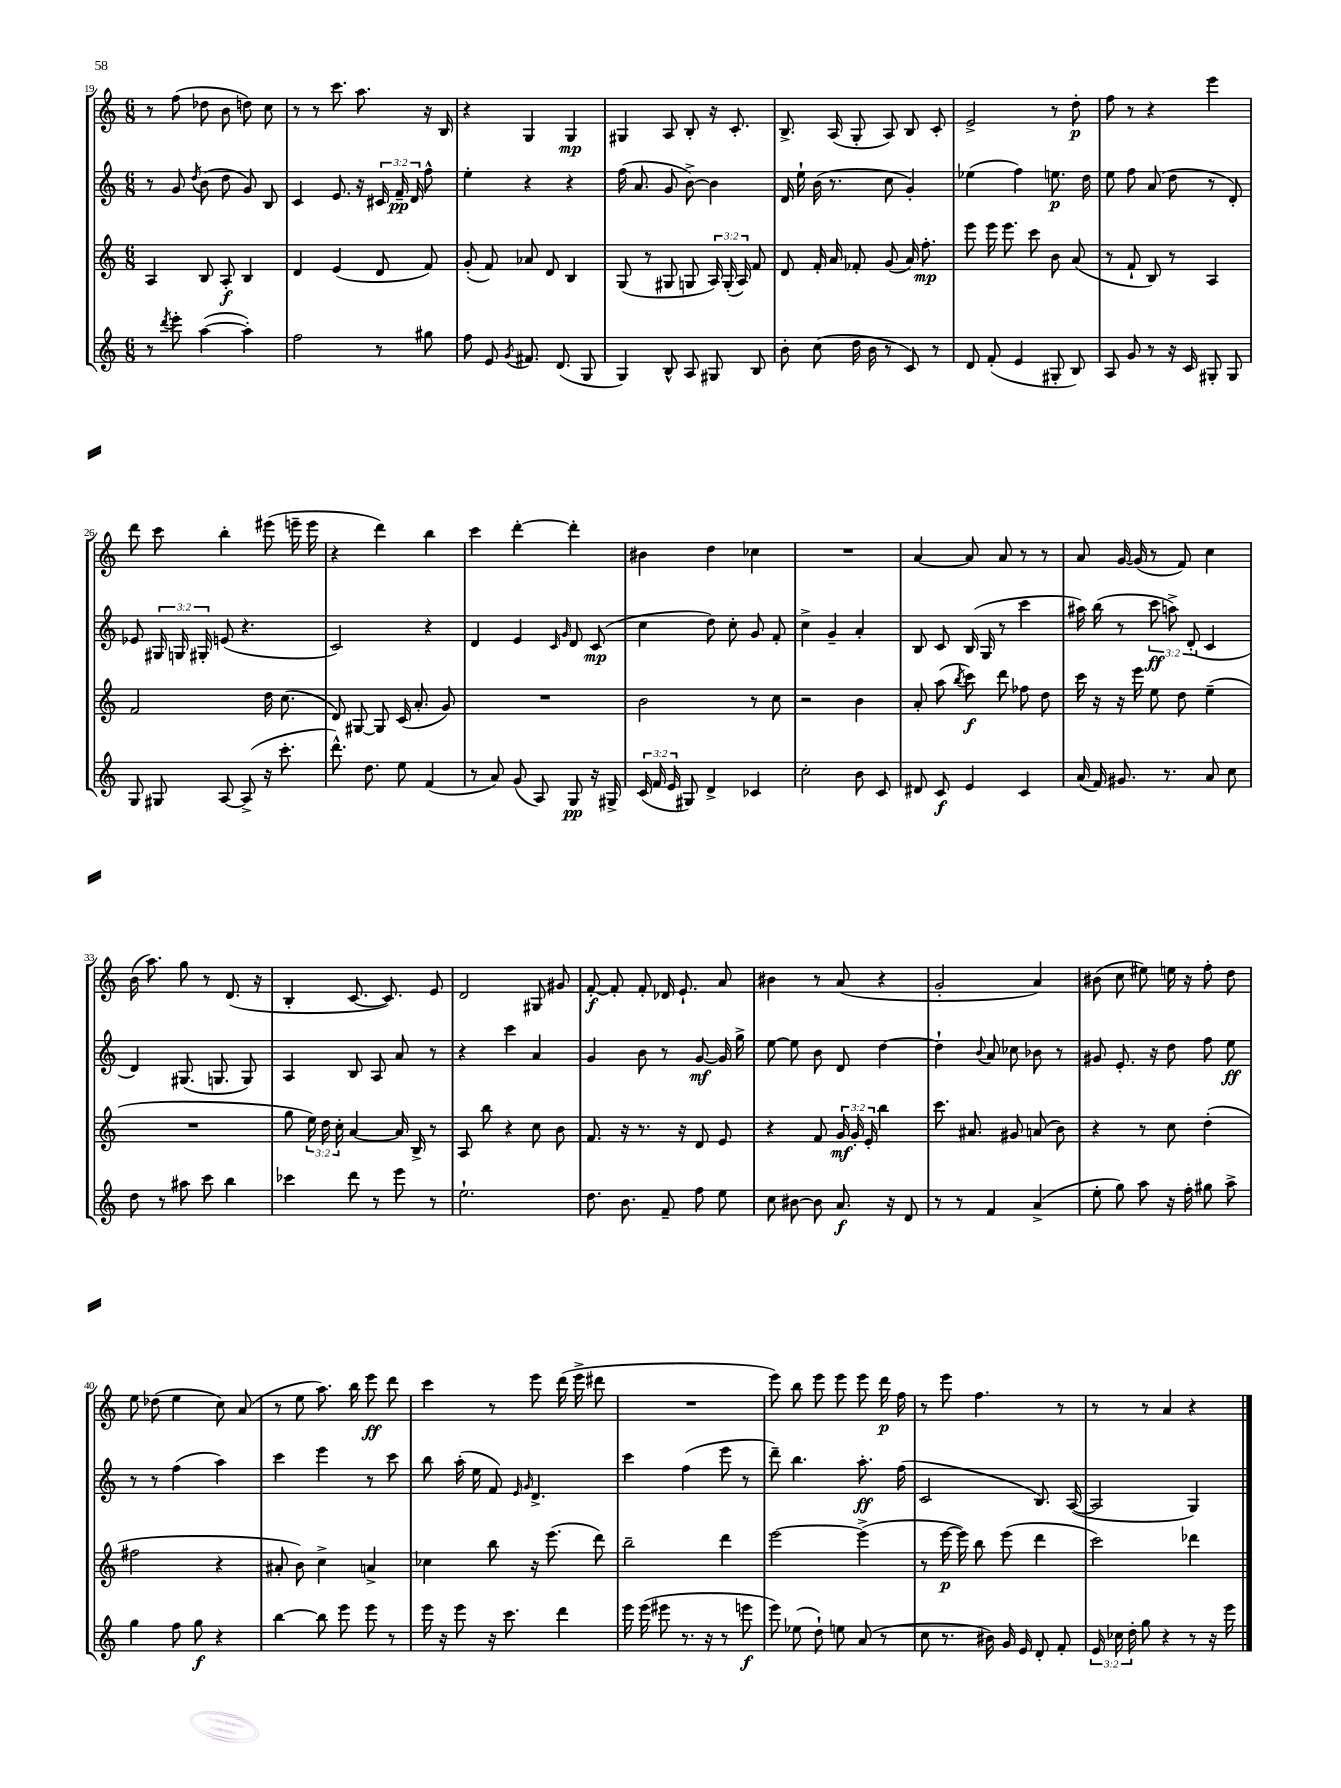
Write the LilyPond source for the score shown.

<<
\new StaffGroup <<
\new Staff = "s0" {
    \clef treble \key c \major \numericTimeSignature \time 6/8
    \autoBeamOff r8 f''8( des''8 b'8 d''8) c''8 |
    r8 r8 c'''8. a''8. r16 b16 |
    r4 g4 g4\mp |
    gis4 a8 b8-. r16 c'8.-. |
    b8.-> a16( g8-. a8) b8 c'8-. |
    e'2-> r8 d''8-.\p |
    f''8 r8 r4 e'''4 |
    d'''8 c'''8 b''4-. eis'''8( e'''16-- e'''16 |
    r4 d'''4) b''4 |
    c'''4 d'''4~-. d'''4-. |
    bis'4 d''4 ces''4 |
    R2. |
    a'4~ a'8 a'8 r8 r8 |
    a'8 g'16~ g'16( r8 f'8) c''4 |
    b'16( a''8.) g''8 r8 d'8.( r16 |
    b4-. c'8.~ c'8.) e'8 |
    d'2 gis8 gis'8 |
    f'8~-.\f f'8-. f'8-. des'16 e'8.-! a'8 |
    bis'4 r8 a'8( r4 |
    g'2-. a'4) |
    bis'8( c''8 eis''8) e''16 r16 f''8-. d''8 |
    e''8 des''8( e''4 c''8) a'8( |
    r8 e''8 a''8.) b''16 e'''8\ff d'''8 |
    c'''4 r8 e'''8 d'''16( e'''16-> dis'''8 |
    R2. |
    e'''8) b''8 e'''8 e'''8 e'''8 d'''16\p f''16 |
    r8 e'''8 f''4. r8 |
    r8 r8 a'4 r4 \bar "|." |
}
\new Staff = "s1" {
    \clef treble \key c \major \numericTimeSignature \time 6/8 \override Staff.TupletNumber.text = #tuplet-number::calc-fraction-text
    \autoBeamOff r8 g'8 \acciaccatura { d''8 } b'8( d''8 g'8) b8 |
    c'4 e'8. r16 \tuplet 3/2 { cis'16 f'16--\pp d'16 } f''8-^ |
    e''4-. r4 r4 |
    f''16( a'8. g'8 b'8~->) b'4 |
    d'16 e''16-! b'16( r8. c''8 g'4-.) |
    ees''4( f''4) e''8.\p d''16 |
    e''8 f''8 a'8( d''8 r8 d'8-.) |
    ees'8 \tuplet 3/2 { gis16 g16 gis16-. } e'8( r4. |
    c'2) r4 |
    d'4 e'4 \grace { c'16 g'16 } d'8 c'8\mp( |
    c''4 d''8) c''8-. g'8 f'8-. |
    c''4-> g'4-- a'4-. |
    b8 c'8 b16( g16 r8 c'''4 |
    ais''16) b''16( r8 \tuplet 3/2 { c'''8\ff a''8->) d'8-.( } c'4 |
    d'4) gis8.( g8. g8) |
    a4 b8 a8 a'8 r8 |
    r4 c'''4 a'4 |
    g'4 b'8 r8 g'8~\mf g'16 g''16-> |
    e''8~ e''8 b'8 d'8 d''4~ |
    d''4-! \appoggiatura { b'8 } a'8 ces''8 bes'8 r8 |
    gis'8 e'8.-. r16 d''8 f''8 e''8\ff |
    r8 r8 f''4( a''4) |
    c'''4 e'''4 r8 c'''8 |
    b''8 a''16-.( e''16 f'8) \grace { e'16 g'16 } d'4.-> |
    c'''4 f''4( e'''8 r8 |
    d'''8--) b''4. a''8.-.\ff f''16( |
    c'2 b8.) a16~( |
    a2 g4) \bar "|." |
}
\new Staff = "s2" {
    \clef treble \key c \major \numericTimeSignature \time 6/8 \override Staff.TupletNumber.text = #tuplet-number::calc-fraction-text
    \autoBeamOff a4 b8 a8-.\f b4 |
    d'4 e'4( d'8 f'8) |
    g'8-.( f'8) aes'8 d'8 b4 |
    g8( r8 gis8 g8 \tuplet 3/2 { a16) g16-.( a16) } f'8 |
    d'8 f'16-. a'16 fes'8-. g'8( a'16) f''8.-.\mp |
    e'''8 e'''16 e'''8. c'''8 b'8 a'8( |
    r8 f'8-! b8) r8 a4 |
    f'2 d''16 c''8.( |
    d'8) gis8~ gis8 c'16( a'8.-. g'8) |
    R2. |
    b'2 r8 c''8 |
    r2 b'4 |
    a'8-. a''8( \acciaccatura { b''8 } c'''8\f) d'''8 fes''8 d''8 |
    c'''16 r16 r16 e'''16 e''8 d''8 e''4--( |
    R2. |
    g''8 \tuplet 3/2 { e''16) d''16 c''16-. } a'4~ a'16 b16-> r8 |
    a8 b''8 r4 c''8 b'8 |
    f'8. r16 r8. r16 d'8 e'8 |
    r4 f'8 \tuplet 3/2 { g'16\mf g'16-. e'16-. } b''4 |
    c'''8. ais'8. gis'8 a'8( b'8) |
    r4 r8 c''8 d''4-.( |
    fis''2 r4 |
    ais'8-. b'8) c''4-> a'4-> |
    ces''4 b''8 r16 e'''8.( d'''8) |
    b''2-- d'''4 |
    e'''2~ e'''4->( |
    r8 e'''16~\p e'''16) b''8 e'''8( d'''4 |
    c'''2) des'''4 \bar "|." |
}
\new Staff = "s3" {
    \clef treble \key c \major \numericTimeSignature \time 6/8 \override Staff.TupletNumber.text = #tuplet-number::calc-fraction-text
    \autoBeamOff r8 \acciaccatura { d'''8 } e'''8-. a''4~( a''4-.) |
    f''2 r8 gis''8 |
    f''8 e'8 \acciaccatura { g'8 } fis'8. d'8.( g8 |
    g4) b8-^ a8 gis8 b8 |
    b'8-. c''8( d''16 b'16 r8 c'8) r8 |
    d'8 f'8-.( e'4 gis8-. b8) |
    a8 g'8 r8 r16 c'16 gis8-. gis8 |
    g8 gis8 a8~ a8->( r16 c'''8.-. |
    d'''8.-^) d''8. e''8 f'4( |
    r8 a'8) g'8( a8) g8\pp r16 gis16-> |
    \tuplet 3/2 { c'16( f'16 e'16 } gis8) d'4-> ces'4 |
    c''2-. b'8 c'8 |
    dis'8 c'8\f e'4 c'4 |
    a'16( f'16) gis'8. r8. a'8 c''8 |
    d''8 r8 ais''8 c'''8 b''4 |
    ces'''4 d'''8 r8 e'''8 r8 |
    e''2.-! |
    d''8. b'8. f'8-- f''8 e''8 |
    c''8 bis'8~ bis'8 a'8.\f r16 d'8 |
    r8 r8 f'4 a'4->( |
    e''8-. g''8) a''8 r16 f''16-. gis''8 a''8-> |
    g''4 f''8 g''8\f r4 |
    b''4~ b''8 e'''8 e'''8 r8 |
    e'''16 r16 e'''8 r16 c'''8. d'''4 |
    e'''16 e'''16( eis'''8 r8. r16 r8 e'''8\f |
    e'''8) ees''8( d''8-!) e''8 a'8( r8 |
    c''8 r8. bis'16) g'16 e'16 d'8-. f'8-. |
    \tuplet 3/2 { e'16 ces''16 d''16-. } g''8 r4 r8 r16 e'''16 \bar "|." |
}
>>
>>
\layout { \context { \Score currentBarNumber = #19 } }
